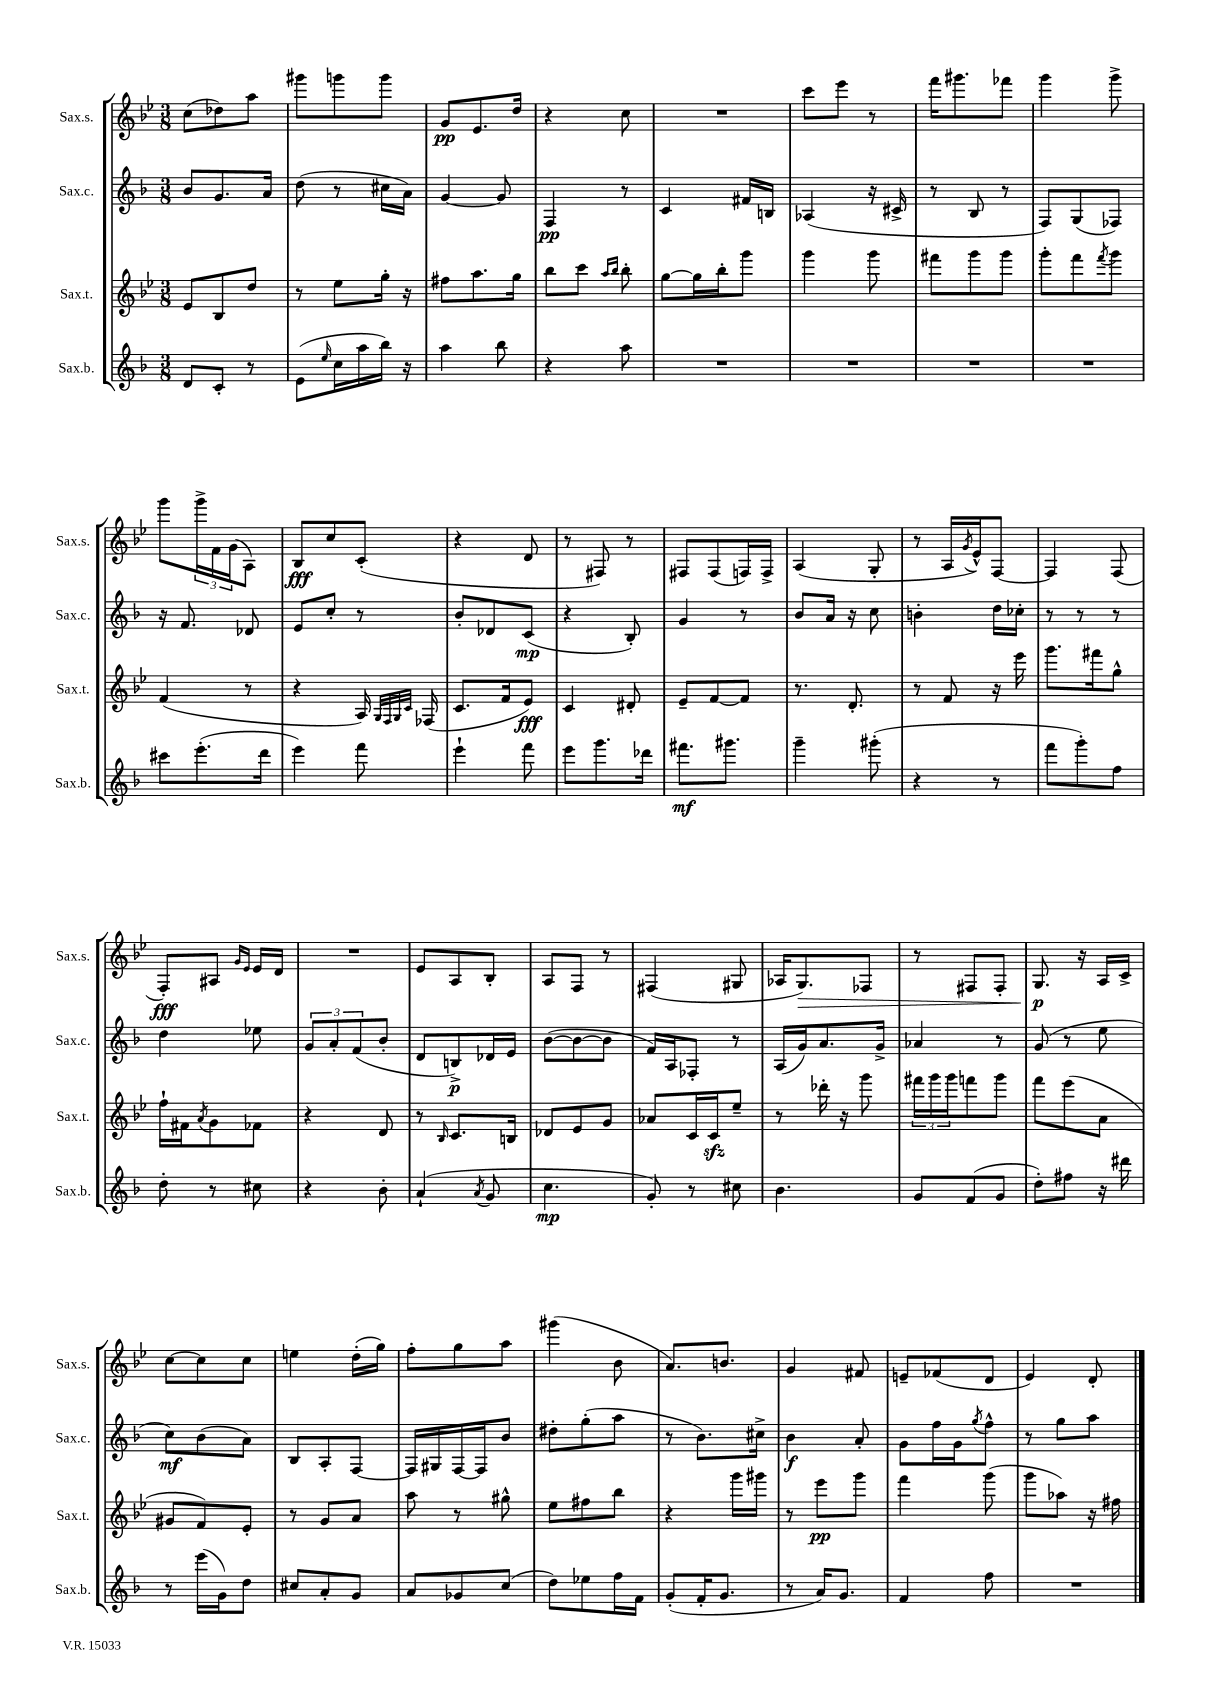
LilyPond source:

<<
\new StaffGroup <<
\new Staff = "s0" \with { instrumentName = "Sax.s." shortInstrumentName = "Sax.s." } {
    \clef treble \key bes \major \numericTimeSignature \time 3/8
    c''8( des''8) a''8 |
    gis'''8 g'''8 g'''8 |
    g'8\pp ees'8. d''16 |
    r4 c''8 |
    R4. |
    c'''8 ees'''8 r8 |
    f'''16 gis'''8. fes'''8 |
    g'''4 g'''8-> |
    g'''8 \tuplet 3/2 { g'''16-> f'16 g'16( } a8) |
    bes8\fff c''8 c'8-.( |
    r4 d'8 |
    r8 fis8) r8 |
    fis8 fis8( f16) f16-> |
    a4( g8-. |
    r8 a16 \acciaccatura { g'8 } ees'16-^) f8~ |
    f4 f8( |
    f8-.\fff) ais8 \grace { g'16 ees'16 } ees'16 d'16 |
    R4. |
    ees'8 a8 bes8-. |
    a8 f8 r8 |
    fis4( gis8 |
    aes16 g8.\>) fes8 |
    r8 fis8 fis8-. |
    g8.\p\! r16 a16 c'16-> |
    c''8~ c''8 c''8 |
    e''4 d''16-.( g''16) |
    f''8-. g''8 a''8 |
    gis'''4( bes'8 |
    a'8.) b'8. |
    g'4 fis'8 |
    e'8-- fes'8( d'8 |
    ees'4) d'8-. \bar "|." |
}
\new Staff = "s1" \with { instrumentName = "Sax.c." shortInstrumentName = "Sax.c." } {
    \clef treble \key f \major \numericTimeSignature \time 3/8
    bes'8 g'8. a'16 |
    d''8( r8 cis''16 a'16) |
    g'4~ g'8 |
    f4\pp r8 |
    c'4 fis'16 b16 |
    aes4( r16 cis'16-> |
    r8 bes8 r8 |
    f8) g8( fes8) |
    r16 f'8. des'8 |
    e'8 c''8-. r8 |
    bes'8-. des'8 c'8\mp( |
    r4 bes8-.) |
    g'4 r8 |
    bes'8 a'16 r16 c''8 |
    b'4-. d''16 ces''16-. |
    r8 r8 r8 |
    d''4 ees''8 |
    \tuplet 3/2 { g'8 a'8-. f'8( } bes'8-. |
    d'8 b8->\p) des'16 e'16 |
    bes'8~( bes'8~ bes'8 |
    f'16) a16 fes8-. r8 |
    a16( g'16) a'8. g'16-> |
    aes'4 r8 |
    g'8( r8 e''8 |
    c''8\mf) bes'8( a'8) |
    bes8 a8-. f8~ |
    f16 gis16 f16~ f16 bes'8 |
    dis''8-. g''8-.( a''8 |
    r8 bes'8.) cis''16-> |
    bes'4\f a'8-. |
    g'8 f''16 g'16 \acciaccatura { g''8 } f''8-^ |
    r8 g''8 a''8 \bar "|." |
}
\new Staff = "s2" \with { instrumentName = "Sax.t." shortInstrumentName = "Sax.t." } {
    \clef treble \key bes \major \numericTimeSignature \time 3/8
    ees'8 bes8 d''8 |
    r8 ees''8 g''16-. r16 |
    fis''8 a''8. g''16 |
    bes''8 c'''8 \grace { a''16 bes''16 } bes''8-. |
    g''8~ g''16 bes''16-. g'''8 |
    g'''4 g'''8 |
    fis'''8 g'''8 g'''8 |
    g'''8-. f'''8 \acciaccatura { f'''8 } g'''8 |
    f'4( r8 |
    r4 a16) \grace { g32 f32 g32 c'32 } fes16( |
    c'8. f'16 ees'8\fff) |
    c'4 dis'8-. |
    ees'8-- f'8~ f'8 |
    r8. d'8.-. |
    r8 f'8 r16 ees'''16 |
    g'''8. fis'''16 g''8-^ |
    f''16-! fis'16 \acciaccatura { a'8 } g'8 fes'8 |
    r4 d'8 |
    r8 \grace { bes16 } c'8. b16 |
    des'8 ees'8 g'8 |
    aes'8 c'16 c'16\sfz ees''8-- |
    r8 des'''16-. r16 g'''8 |
    \tuplet 3/2 { fis'''16 g'''16 g'''16 } f'''8 g'''8 |
    f'''8 ees'''8( a'8 |
    gis'8 f'8) ees'8-. |
    r8 g'8 a'8 |
    a''8 r8 gis''8-^ |
    ees''8 fis''8 bes''8 |
    r4 g'''16 gis'''16 |
    r8 ees'''8\pp g'''8 |
    f'''4 g'''8( |
    g'''8 aes''8) r16 fis''16 \bar "|." |
}
\new Staff = "s3" \with { instrumentName = "Sax.b." shortInstrumentName = "Sax.b." } {
    \clef treble \key f \major \numericTimeSignature \time 3/8
    d'8 c'8-. r8 |
    e'8( \grace { e''16 } c''16 a''16 bes''16) r16 |
    a''4 bes''8 |
    r4 a''8 |
    R4. |
    R4. |
    R4. |
    R4. |
    cis'''8 e'''8.-.( d'''16 |
    e'''4) f'''8 |
    e'''4-! f'''8 |
    e'''8 g'''8. des'''16 |
    fis'''8.\mf gis'''8. |
    g'''4-- gis'''8-.( |
    r4 r8 |
    f'''8 g'''8-.) f''8 |
    d''8-. r8 cis''8 |
    r4 bes'8-. |
    a'4-!( \acciaccatura { a'8 } g'8 |
    c''4.\mp |
    g'8-.) r8 cis''8 |
    bes'4. |
    g'8 f'8( g'8 |
    d''8-.) fis''8 r16 dis'''16 |
    r8 e'''16( g'16) d''8 |
    cis''8 a'8-. g'8 |
    a'8 ges'8 c''8( |
    d''8) ees''8 f''16 f'16 |
    g'8-.( f'16-. g'8. |
    r8 a'16) g'8. |
    f'4 f''8 |
    R4. \bar "|." |
}
>>
>>
\layout { \context { \Score \remove "Bar_number_engraver" } }
